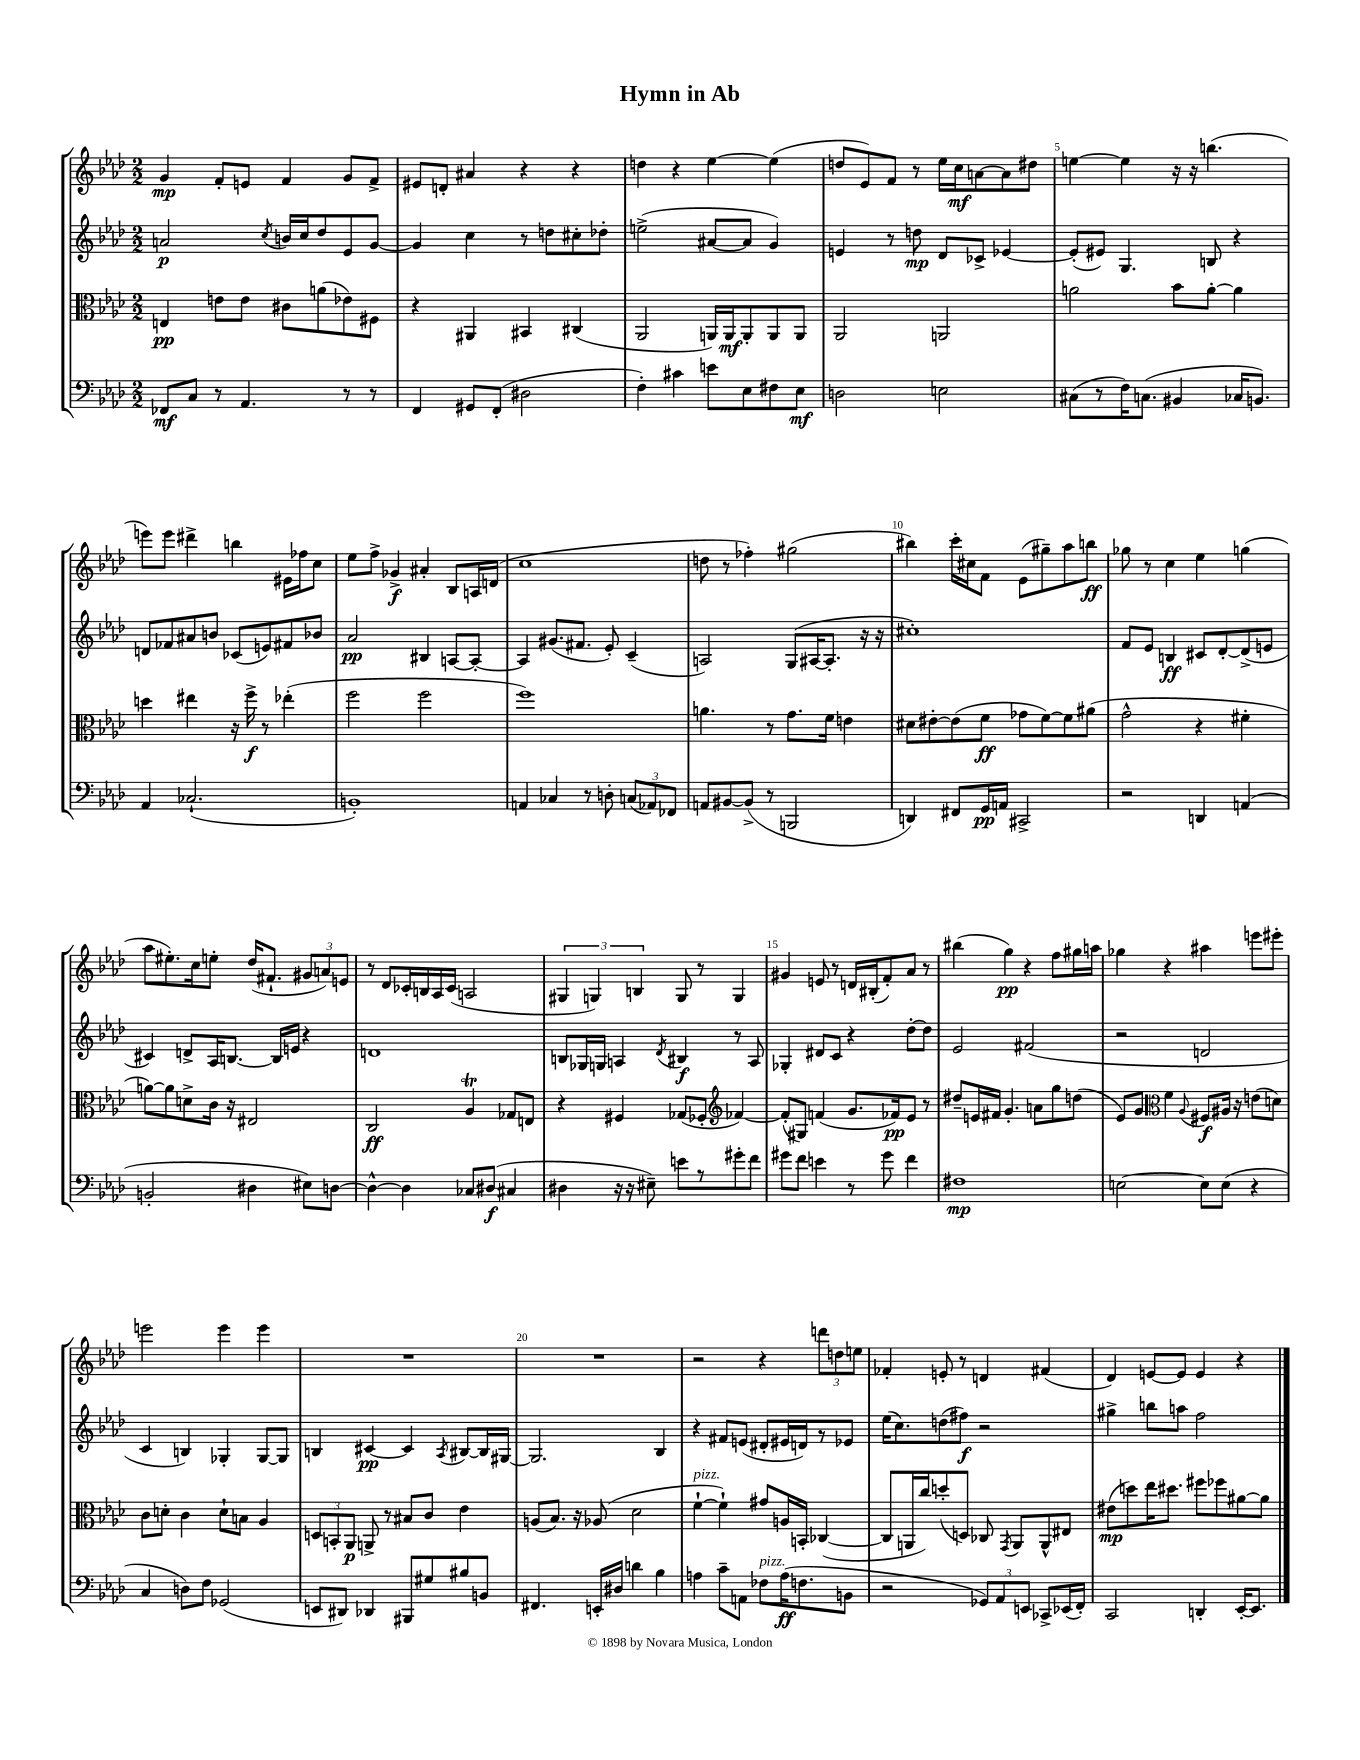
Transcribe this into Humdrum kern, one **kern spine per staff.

**kern	**kern	**kern	**kern
*staff4	*staff3	*staff2	*staff1
*clefF4	*clefC3	*clefG2	*clefG2
*k[b-e-a-d-]	*k[b-e-a-d-]	*k[b-e-a-d-]	*k[b-e-a-d-]
*M2/2	*M2/2	*M2/2	*M2/2
8FF-	4E	2a	4g
8C	.	.	.
8r	8e	.	8f'
4.AA-	8e	.	8e
.	.	8qcc	.
.	8c#	16b	4f
.	.	16cc	.
.	(8a	8dd-	.
8r	8e-)	8e-	8g
8r	8F#	[8g	8f^
=	=	=	=
4FF	4r	4g]	8e#
.	.	.	8d'
8GG#	4AA#	4cc	4a#
(8FF'	.	.	.
2D#	4BB#	8r	4r
.	.	8dd	.
.	(4C#	8cc#'	4r
.	.	8dd-'	.
=	=	=	=
4F')	2AA-	(2ee^	4dd
4c#	.	.	4r
8e	16AA)	[8a#	[4ee-
.	16AA	.	.
8E-	8AA'	8a#]	.
8F#	8AA	4g)	(4ee-]
8E-	8AA	.	.
=	=	=	=
2D	2AA-	4e	8dd
.	.	.	8e-)
.	.	8r	8f
.	.	8dd	8r
2E	2AA	8d-	16ee-
.	.	.	16cc
.	.	8c-^	[8a
.	.	[4e-	8a]
.	.	.	8dd#
=	=	=	=
(8C#	2a	(8e-']	[4ee
8r	.	8e#)	.
16F)	.	4.G	4ee]
(8.C	.	.	.
4BB#	8b-	.	16r
.	.	.	16r
.	[8a'	8B	(4.bb
16C-	4a]	4r	.
8.BB)	.	.	.
=	=	=	=
4AA-	4dd	8d	8eee)
.	.	8f-	8eee
(2.C-`	4ee#	8a#	4ddd#^
.	.	8b	.
.	16r	(8c-	4bb
.	16ff^	.	.
.	8r	8e)	.
.	(4ee-'	8f#	16e#
.	.	.	16ff-
.	.	8b-	8cc
=	=	=	=
1BB')	2ff	2a-	8ee-
.	.	.	8ff^
.	.	.	4g-^
.	2ff	4B#	4a#'
.	.	[8A	8B-
.	.	8A'_	16A
.	.	.	(16d
=	=	=	=
4AA	1ff)	4A]	1cc
4C-	.	(8.g#	.
.	.	8.f#	.
8r	.	.	.
8D'	.	8e-')	.
(12C	.	(4c~	.
12AA-)	.	.	.
12FF-	.	.	.
=	=	=	=
8AA	4.a	2A)	8dd
[8BB#	.	.	8r
(8BB#^]	.	.	4ff-')
8r	8r	.	.
2BBB	8.g	(8G	(2gg#
.	.	[16A#	.
.	16f	8.A#']	.
.	4e	.	.
.	.	16r	.
.	.	16r	.
=	=	=	=
4DD)	8d#	1cc#')	4bb#)
.	[8e#'	.	.
8FF#	(8e#]	.	16ccc'
.	.	.	16cc#
16GG	8f	.	8f
16AA	.	.	.
2CC#^	8g-	.	(8e-
.	[8f)	.	8gg#~)
.	8f]	.	8aa-
.	(8a#	.	8bb
=	=	=	=
2r	2g^^	8f	8gg-
.	.	8e-	8r
.	.	4B	4cc
4DD	4r	8c#	4ee-
.	.	[8d-'	.
(4AA	4f#'	(8d-^]	(4gg
.	.	8e	.
=	=	=	=
2BB'	[8a)	4c#)	8aa-
.	8a]	.	8.ee#')
.	8d^	8d^	.
.	.	.	16cc
.	16c	16A-	8ee'
.	16r	[8.B	.
4D#	2E#	.	(16dd-
.	.	.	8.f#`
.	.	16B]	.
.	.	16e	.
8E#)	.	4r	12g#
.	.	.	12a)
[8D	.	.	.
.	.	.	12e
=	=	=	=
4D^^_	2C	1d	8r
.	.	.	8d-
4D]	.	.	16c-'
.	.	.	16B
.	.	.	16A-
.	.	.	(16c-
8C-	4A-	.	2A
(8D#	.	.	.
4C#	8G-	.	.
.	8E	.	.
=	=	=	=
4D#	4r	8B	6G#
.	.	16G-	.
.	.	.	6G)
.	.	16G	.
16r	4F#	4A	.
16r	.	.	.
.	.	.	6B
8E#~)	.	.	.
.	.	8qd-	.
8e	(8G-	4B#	8G
8r	8F-'	.	8r
*	*clefG2	*	*
8g#'	[4f-)	8r	4G
8f	.	8A	.
=	=	=	=
8g#	(8f-']	4G-'	4g#
8f	8G#)	.	.
4e	(4f	8d#	8e
.	.	8c	8r
8r	8.g	4r	16d
.	.	.	(16B#'
8g#	.	.	8f')
.	16f-)	.	.
4f	8e-	[8dd-'	8a-
.	8r	8dd-]	8r
=	=	=	=
1F#	8dd#~	2e-	(4bb#
.	16e	.	.
.	16f#	.	.
.	4.g'	.	4gg)
.	.	(2f#	4r
.	8a	.	.
.	8gg	.	8ff
.	(8dd	.	16gg#
.	.	.	16aa
=	=	=	=
[2E	8e-)	2r	4gg-
.	8g	.	.
*	*clefC3	*	*
.	4f	.	4r
.	8qqA-	.	.
8E]	8F#	2d	4aa#
(8E	16A#	.	.
.	16r	.	.
4r	(8e	.	8eee
.	8d)	.	8eee#'
=	=	=	=
4C	8c	4c	2eee
.	8d'	.	.
8D)	4c	4B)	.
8F	.	.	.
(2GG-	8d`	4G-'	4eee
.	8B	.	.
.	4A-	[8G-	4eee
.	.	8G-]	.
=	=	=	=
8EE	12D	4B	1r
.	12BB'	.	.
8DD#)	.	.	.
.	12AA-	.	.
4DD-	8AA^	[4c#	.
.	8r	.	.
8BBB#	8B#	4c#]	.
8G#	8c	.	.
.	.	8qA-	.
8B#	4e-	[8B#	.
8BB	.	16B#]	.
.	.	[16G#	.
=	=	=	=
4.FF#	(8A	2.G#]	1r
.	8.B-)	.	.
.	16r	.	.
16EE'	(8A-	.	.
16D#	.	.	.
4d	2d-	.	.
4B-	.	4B-	.
=	=	=	=
4A	[4f`	4r	2r
8c~	4f`])	8f#	.
8AA	.	(8e	.
8F-	8g#	8d#'	4r
(16A	16A	16e#	.
8.F	16BB'	16d)	.
.	([4C-	8r	12ddd
.	.	.	12dd
8BB	.	8e-	.
.	.	.	12ee
=	=	=	=
2r	8C-]	(16ee-	4f-'
.	.	8.cc)	.
.	16AA	.	.
.	16cc)	.	.
.	(8dd'	(8dd	8e'
.	8D)	8ff#)	8r
12GG-)	8C-	2r	4d
12AA-	.	.	.
.	8qGG	.	.
.	8AA	.	.
12EE	.	.	.
8CC-^	8AA^^	.	(4f#
(16EE-	8E#	.	.
16FF')	.	.	.
=	=	=	=
2CC	(8e#	4gg#^	4d-)
.	8dd)	.	.
.	16ee-	8bb	[8e
.	8.dd#	.	.
.	.	8aa	8e]
4DD'	8ff#	2ff	4e
.	8ff-	.	.
[16EE-'	[8a#	.	4r
8.EE-]	.	.	.
.	8a#]	.	.
==	==	==	==
*-	*-	*-	*-
